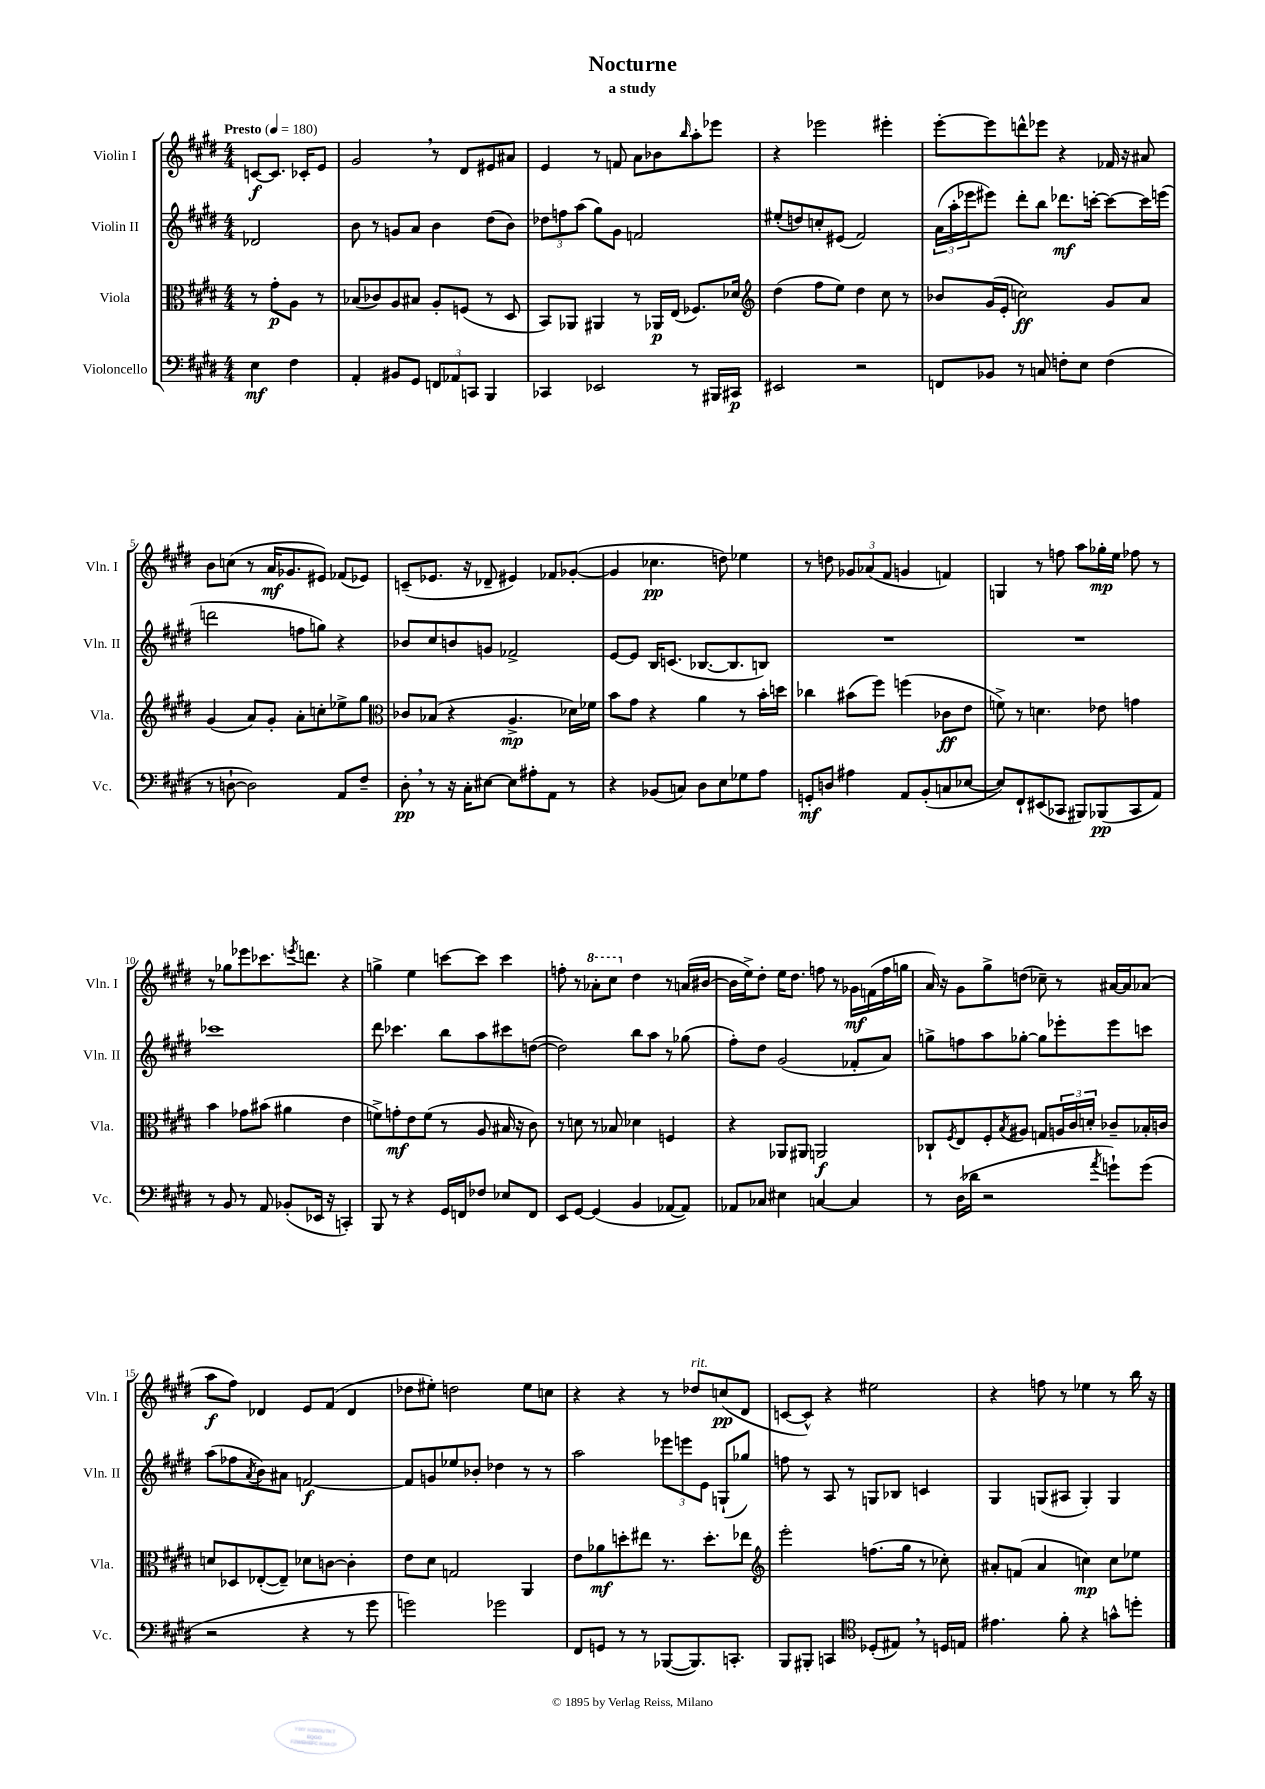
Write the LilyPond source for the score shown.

\header { title = "Nocturne" subtitle = "a study" }
<<
\new StaffGroup <<
\new Staff = "s0" \with { instrumentName = "Violin I" shortInstrumentName = "Vln. I" } {
    \clef treble \key e \major \numericTimeSignature \time 4/4 \partial 2 \tempo "Presto" 4 = 180
    c'8~\f c'8. ces'16-. e'8 |
    gis'2 \breathe r8 dis'8 eis'8 ais'8 |
    e'4 r8 f'8 a'8 bes'8 \grace { b''16 } a''8-. ees'''8 |
    r4 ees'''2 eis'''4-. |
    e'''8~-. e'''8 d'''8-^ ees'''8 r4 fes'16 r16 ais'8 |
    b'8 c''8( r8 a'16\mf ges'8. eis'8) fes'8( ees'8) |
    c'8--( ees'8. r16 des'8-- eis'4) fes'8 ges'8~-.( |
    ges'4 ces''4.\pp d''8) ees''4 |
    r8 d''8 \tuplet 3/2 { ges'8 aes'8( fis'8 } g'4 f'4) |
    g4 r8 f''8 a''8 ges''16-.\mp e''16 fes''8 r8 |
    r8 ges''8 ees'''8 ces'''8. \acciaccatura { e'''8 } d'''8. r4 |
    g''4-> e''4 c'''8~ c'''8 c'''4 |
    f''8-. r8 \ottava #1 aes''8-. cis'''8 \ottava #0 dis''4 r8 a'!16( bis'16~ |
    bis'16 e''16->) dis''8-. e''16 dis''8. f''8 r8 ges'16\mf f'16( f''16 g''16 |
    a'16) r16 gis'8 gis''8-> d''8( ces''8--) r8 ais'16~ ais'16 aes'8( |
    a''8\f fis''8) des'4 e'8 fis'8( des'4 |
    des''8 eis''8-.) d''2 eis''8 c''8 |
    r4 r4 r8 des''8^\markup { \italic "rit." } c''8\pp( dis'8 |
    c'8~ c'8-^) r4 eis''2 |
    r4 f''8 r8 ees''4 r8 b''16 r16 \bar "|." |
}
\new Staff = "s1" \with { instrumentName = "Violin II" shortInstrumentName = "Vln. II" } {
    \clef treble \key e \major \numericTimeSignature \time 4/4 \partial 2
    des'2 |
    b'8 r8 g'8 a'8 b'4 dis''8( b'8) |
    \tuplet 3/2 { des''8 f''8 a''8( } gis''8) gis'8 f'2 |
    eis''8-.( d''8) c''8-. eis'8( fis'2) |
    \tuplet 3/2 { a'16( a''16-. ees'''16 } eis'''8) dis'''8-. b''8 des'''8.\mf c'''16~-. c'''8~ c'''16 e'''16( |
    d'''2 f''8 g''8) r4 |
    bes'8 cis''8 b'8 g'8 fes'2-> |
    e'8~ e'8 b16 c'8.( bes8.~ bes8. b8) |
    R1 |
    R1 |
    ces'''1 |
    dis'''8 ces'''4. b''8 a''8 cis'''8 d''8~( |
    d''2) b''8 a''8 r8 ges''8( |
    fis''8-.) dis''8 gis'2( fes'8-. a'8) |
    g''8-> f''8 a''8 ges''8~-. ges''8 ees'''8-. ees'''8 c'''8 |
    a''8( fes''8 \acciaccatura { a'8 } b'8) ais'8 f'2~\f |
    f'8 g'8 ees''8 bes'8-. des''4 r8 r8 |
    a''2 \tuplet 3/2 { ees'''8 e'''8 e'8 } g8-!( ges''8) |
    f''8 r8 a8 r8 g8 bes8 c'4 |
    gis4 g8( ais8 g4-.) g4 \bar "|." |
}
\new Staff = "s2" \with { instrumentName = "Viola" shortInstrumentName = "Vla." } {
    \clef alto \key e \major \numericTimeSignature \time 4/4 \partial 2
    r8 gis'8-.\p a8 r8 |
    bes8( ces'8) a8 bis8 a8-. f8( r8 dis8 |
    b,8) aes,8 ais,4 r8 aes,16\p e16( fes8.) des'16 |
    \clef treble dis''4( fis''8 e''8) dis''4 cis''8 r8 |
    bes'8 gis'16( e'16-. c''2\ff) gis'8 a'8 |
    gis'4( a'8) gis'8-. a'8-. c''8-. ees''8-> gis''8 |
    \clef alto ces'8 bes8( r4 a4.->\mp des'16) fes'16 |
    b'8 gis'8 r4 a'4 r8 b'16-. d''16 |
    ces''4 bis'8( fis''8) f''4( ces'8\ff e'8 |
    f'8->) r8 d'4. ees'8 g'4 |
    b'4 ges'8 bis'8( ais'4 e'4 |
    f'8->) g'8-.\mf e'8 f'8( r8 a8 bis16 r16 cis'8) |
    r8 d'8 r8 bes8 des'4 f4 |
    r4 aes,8 ais,8 a,2\f |
    ces8-! \acciaccatura { fis8 } e8 fis8-. \acciaccatura { b8 } ais8 g8 \tuplet 3/2 { a16 cis'16 d'16-. } ces'8-- bes16-. c'16 |
    d'8 des8 ees8~-.( ees8--) des'8 c'8~ c'4-. |
    e'8 dis'8 g2 a,4 |
    e'8 aes'8\mf d''8-. eis''8 r8. d''8.-. ees''8 |
    \clef treble e'''2-. f''8.( gis''16 r8 ces''8-.) |
    ais'8-. f'8( ais'4 c''4\mp) c''8 ees''8 \bar "|." |
}
\new Staff = "s3" \with { instrumentName = "Violoncello" shortInstrumentName = "Vc." } {
    \clef bass \key e \major \numericTimeSignature \time 4/4 \partial 2
    e4\mf fis4 |
    a,4-. bis,8 gis,8 \tuplet 3/2 { f,8 aes,8 c,8 } b,,4 |
    ces,4 ees,2 r8 bis,,16 cis,16\p |
    eis,2 r2 |
    f,8 bes,8 r8 c8 f8-. e8 f4( |
    r8 d8~-! d2) a,8 fis8-- |
    dis8-.\pp \breathe r8 r16 cis16-. eis8~ eis8 ais8-. a,8 r8 |
    r4 bes,8( c8) dis8 e8 ges8 a8 |
    g,8-.\mf d8 ais4 a,8 b,8-.( c8 ees8~ |
    ees8) fis,8-! eis,8( ces,8 bis,,8) bes,,8\pp( ces,8 a,8) |
    r8 b,8 r8 a,8 bes,8-.( ees,16 r16 c,4-.) |
    b,,8 r8 r4 gis,16 f,16 fes8 ees8 f,8 |
    e,8 gis,8~ gis,4( b,4 aes,8~ aes,8) |
    aes,8 ces8 eis4 c4~ c4 |
    r8 dis16( des'16 r2 \acciaccatura { a'8 } g'8-!) g'8( |
    r2 r4 r8 gis'8 |
    g'2) ges'2 |
    fis,8 g,8 r8 r8 bes,,8~( bes,,8.) c,8.-. |
    b,,8 bis,,8-. c,4 \clef tenor des8-.( eis8) \breathe r8 d16 e16 |
    eis'4. fis'8-. r4 g'8-^ d''8-. \bar "|." |
}
>>
>>
